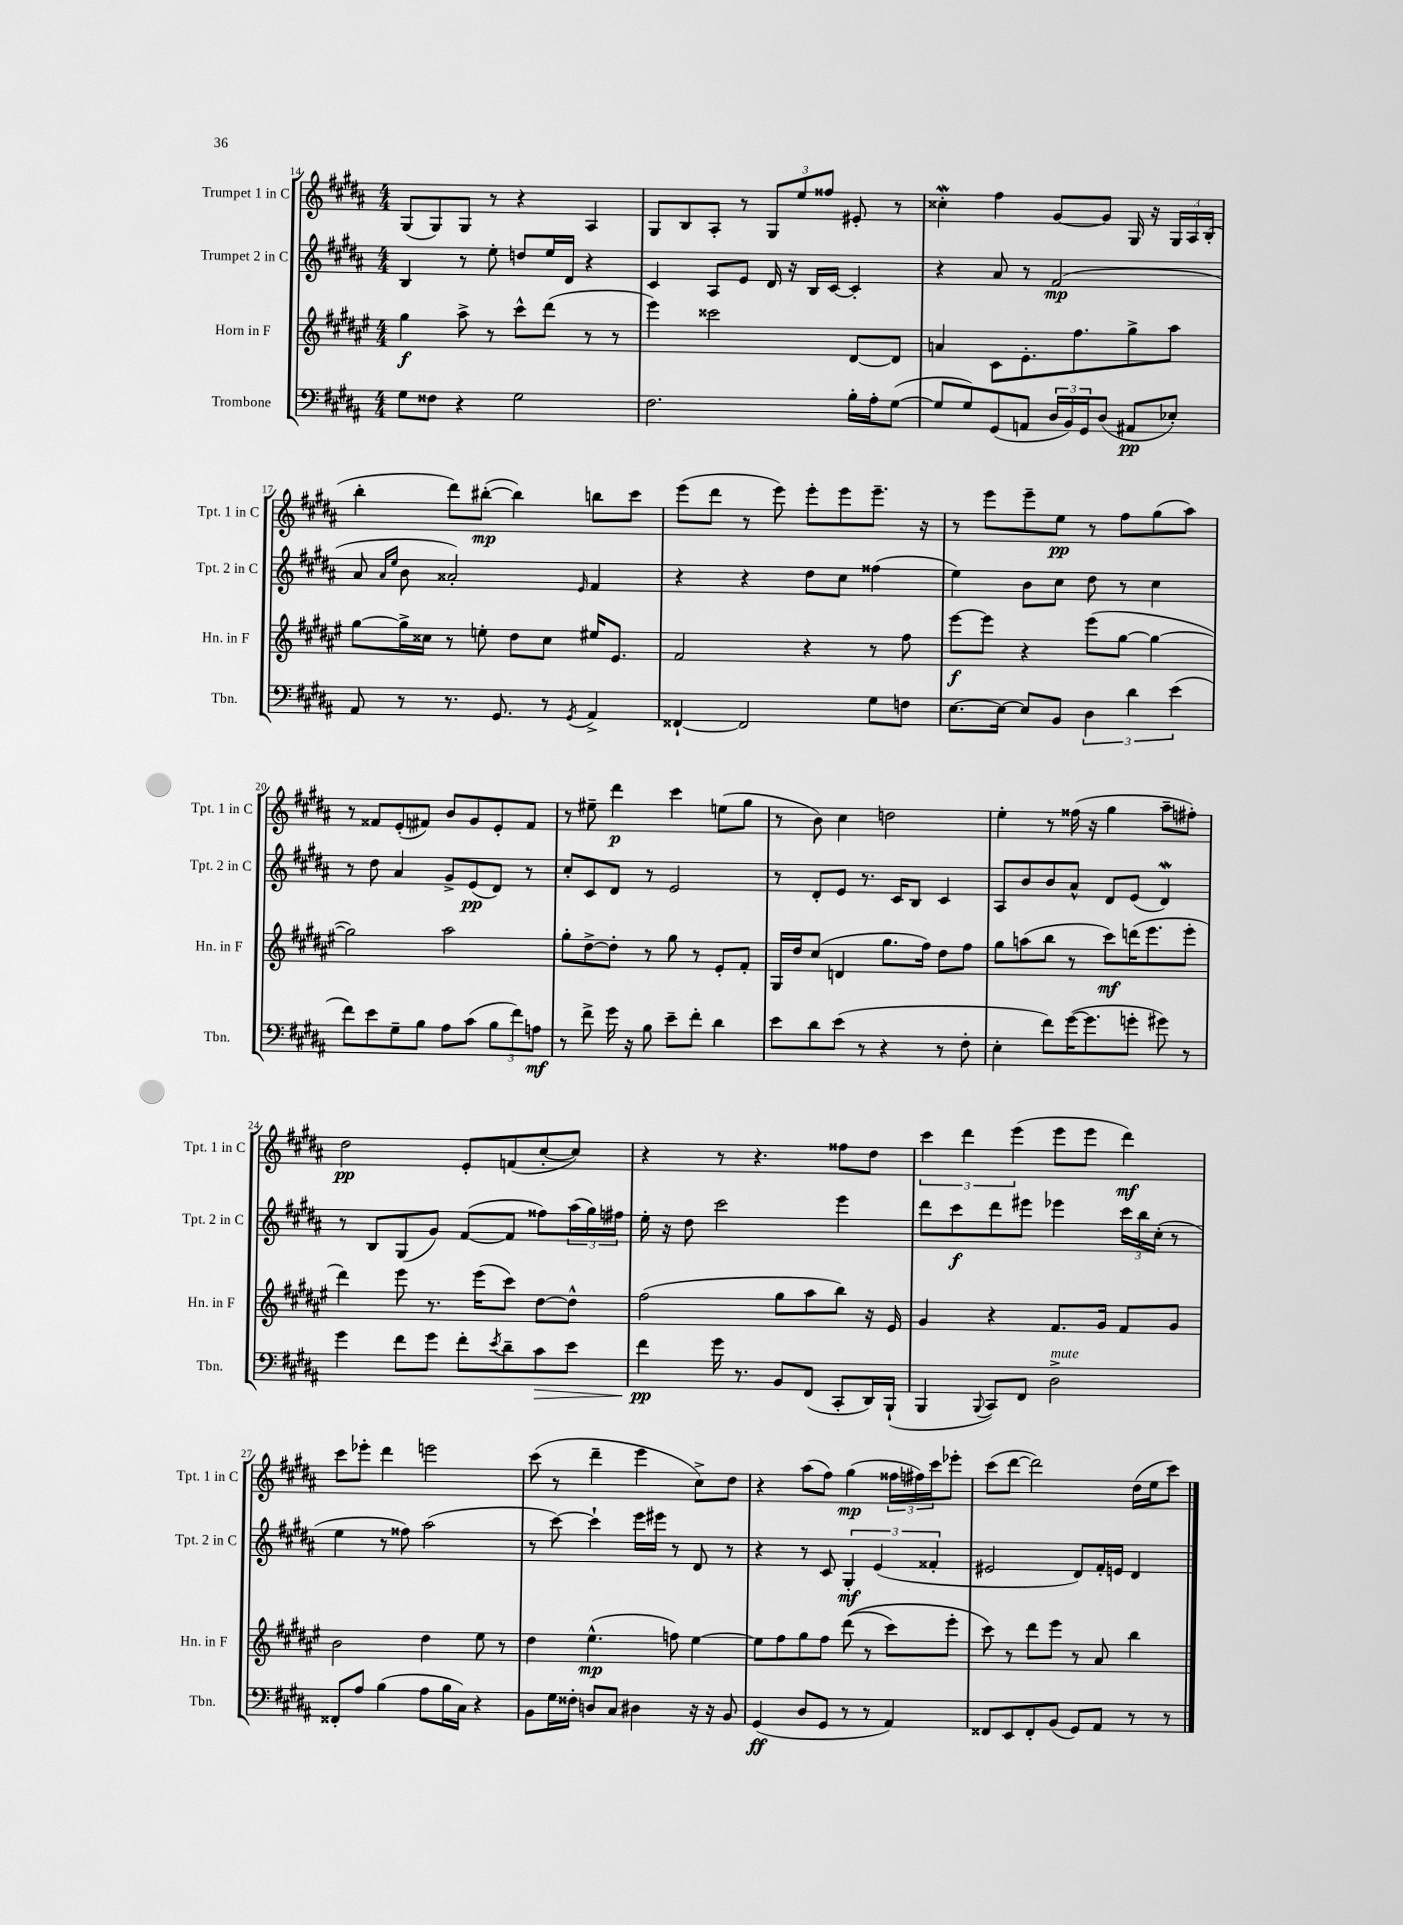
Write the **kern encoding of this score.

**kern	**kern	**kern	**kern
*staff4	*staff3	*staff2	*staff1
*clefF4	*clefG2	*clefG2	*clefG2
*k[f#c#g#d#a#]	*k[f#c#g#d#a#e#]	*k[f#c#g#d#a#]	*k[f#c#g#d#a#]
*M4/4	*M4/4	*M4/4	*M4/4
8G#	4gg#	4B	(8G#
8F##	.	.	8G#)
4r	8aa#^	8r	8G#
.	8r	8ee'	8r
2G#	8ccc#^^	8dd	4r
.	(8ddd#	16ee	.
.	.	16d#	.
.	8r	4r	4A#
.	8r	.	.
=	=	=	=
2.F#	4eee#)	4c#	8G#
.	.	.	8B
.	2ccc##	8A#	8A#'
.	.	8e	8r
.	.	16d#	12G#
.	.	16r	.
.	.	.	12ee
.	.	16B	.
.	.	.	12ff##
.	.	[16c#	.
16B'	[8d#	4c#']	8e#'
16A#'	.	.	.
([8G#	8d#]	.	8r
=	=	=	=
8G#]	4a	4r	4cc##'
8G#)	.	.	.
(8GG#	8c#	8a#	4ff#
8AA	8.e#'	8r	.
24D#	.	(2f#	[8g#
24BB)	.	.	.
.	8.ff#	.	.
24GG#	.	.	.
(8D#	.	.	8g#]
8AA#	8gg#^	.	16G#
.	.	.	16r
8E-')	8aa#	.	24G#
.	.	.	24A#
.	.	.	(24B'
=	=	=	=
8AA#	[8gg#	8a#	4bb'
.	.	16qqa#	.
.	.	16qqee	.
8r	16gg#^]	8b	.
.	16cc##	.	.
8.r	8r	2a##')	8ddd#)
.	8ee'	.	([8bb#'
8.GG#	.	.	.
.	8dd#	.	4bb#])
8r	8cc##	.	.
8qGG#	.	16qqe	.
4AA#^	16ee#	4f#	8bb
.	8.e#	.	.
.	.	.	8ccc#
=	=	=	=
[4FF##`	2f#	4r	(8eee
.	.	.	8ddd#
2FF##]	.	4r	8r
.	.	.	8eee)
.	4r	8dd#	8eee'
.	.	8cc#	8eee
8G#	8r	(4ff##	8.eee~
8F	8ff#	.	.
.	.	.	16r
=	=	=	=
[8.E	[8eee#	4ee)	8r
.	8eee#]	.	8eee
16E_	.	.	.
8E]	4r	8b	8eee~
8BB	.	8cc#	8ee
6D#	(8eee#	8dd#	8r
.	[8gg#	8r	8ff#
6d#	.	.	.
.	4gg#_	4cc#	(8gg#
(6e	.	.	.
.	.	.	8aa#)
=	=	=	=
8f#)	2gg#])	8r	8r
8e	.	8dd#	8f##
8G#~	.	4a#	(8e'
8B	.	.	8f#)
8A#	2aa#	8g#^	8b
(8c#	.	(8e	8g#
12B	.	8d#)	8e'
12f#)	.	.	.
.	.	8r	8f#
12A	.	.	.
=	=	=	=
8r	8gg#'	8cc#'	8r
8f#^	[8dd#^	8c#	8ee#~
16g#	8dd#']	8d#	4ddd#
16r	.	.	.
8B	8r	8r	.
8e~	8gg#	2e	4ccc#
8f#'	8r	.	.
4d#	8e#'	.	(8ee
.	8f#'	.	8gg#
=	=	=	=
8e	16G#	8r	8r
.	16dd#	.	.
8d#	(8cc#	8d#'	8b)
(8e	4d	8e	4cc#
8r	.	8.r	.
4r	8.gg#	.	2dd
.	.	16c#	.
.	.	8B	.
.	16ff#)	.	.
8r	8dd#	4c#	.
8F#'	8ff#	.	.
=	=	=	=
4E'	8gg#	8A#	4ee'
.	(8aa	8b	.
8f#)	8bb	8b	8r
([16g#	8r	8a#^^	(16ff##
8.g#]	.	.	16r
.	8ccc#)	8d#	4gg#
8g'	(16ddd	(8e	.
.	8.eee#	.	.
8g#)	.	4d#)	8aa#~
8r	8eee#'	.	8ff#')
=	=	=	=
4g#	4ddd#)	8r	2dd#
.	.	8B	.
8f#	8eee#	(8G#	.
8g#	8.r	8g#)	.
8f#'	.	([8f#	8e'
.	(16eee#	.	.
8qe	.	.	.
8d#~	8ccc#)	8f#]	(8f
8c#	[8dd#	8ff##)	[8cc#'
8e	8dd#^^]	(24aa#	8cc#])
.	.	24gg#)	.
.	.	24ff#	.
=	=	=	=
4f#	(2ff#	16ee'	4r
.	.	16r	.
.	.	8dd#	.
16g#	.	2ccc#	8r
8.r	.	.	.
.	.	.	4.r
8BB	8gg#	.	.
(8FF#	8aa#	.	.
8CC#'	8bb)	4eee	8ff##
16DD#)	16r	.	8dd#
(16BBB`	16e#	.	.
=	=	=	=
4BBB	4g#	8ddd#	6ccc#
.	.	8ccc#	.
.	.	.	6ddd#
8qqBBB	.	.	.
8CC#)	4r	8ddd#	.
.	.	.	(6eee
8FF#	.	8eee#	.
2D#^	8.f#	4eee-	8eee
.	.	.	8eee
.	16g#	.	.
.	8f#	24ccc#	4ddd#)
.	.	24bb	.
.	.	(24cc#'	.
.	8g#	8r	.
=	=	=	=
8FF##'	2b	4ee	8ccc#
8A#	.	.	8eee-'
(4B	.	8r	4ddd#
.	.	8ff##)	.
8A#	4dd#	(2aa#	2eee
16B	.	.	.
16C#)	.	.	.
4r	8ee#	.	.
.	8r	.	.
=	=	=	=
8BB	4dd#	8r	(8ccc#
16G#	.	[8ccc#)	8r
16F##'	.	.	.
8D	(4.ee#^^	4ccc#`]	4ddd#~
8C#	.	.	.
4D#	.	16eee	4eee
.	.	16eee#	.
.	8ff)	8r	.
16r	[4ee#	8d#	8cc#^)
16r	.	.	.
8BB	.	8r	8dd#
=	=	=	=
(4GG#	8ee#]	4r	4r
.	8ff#	.	.
8D#	8gg#	8r	(8aa#
8GG#	8ff#	8c#	8ff#)
8r	&((8ddd#	6G#'	(4gg#
8r	8r	.	.
.	.	(6e	.
4AA#)	8ccc#)	.	24ff##
.	.	.	24ff#)
.	.	6f##'	24ccc#
.	8eee#'	.	8eee-'
=	=	=	=
8FF##	8ccc#&)	2e#	(8ccc#
8EE	8r	.	[8ddd#
8FF##'	8ddd#	.	2ddd#])
(8BB	8eee#	.	.
8GG#)	8r	8d#)	.
8AA#	8a#	16f#'	.
.	.	16e	.
8r	4bb	4d#	(16dd#
.	.	.	16ee
8r	.	.	8ccc#)
==	==	==	==
*-	*-	*-	*-
